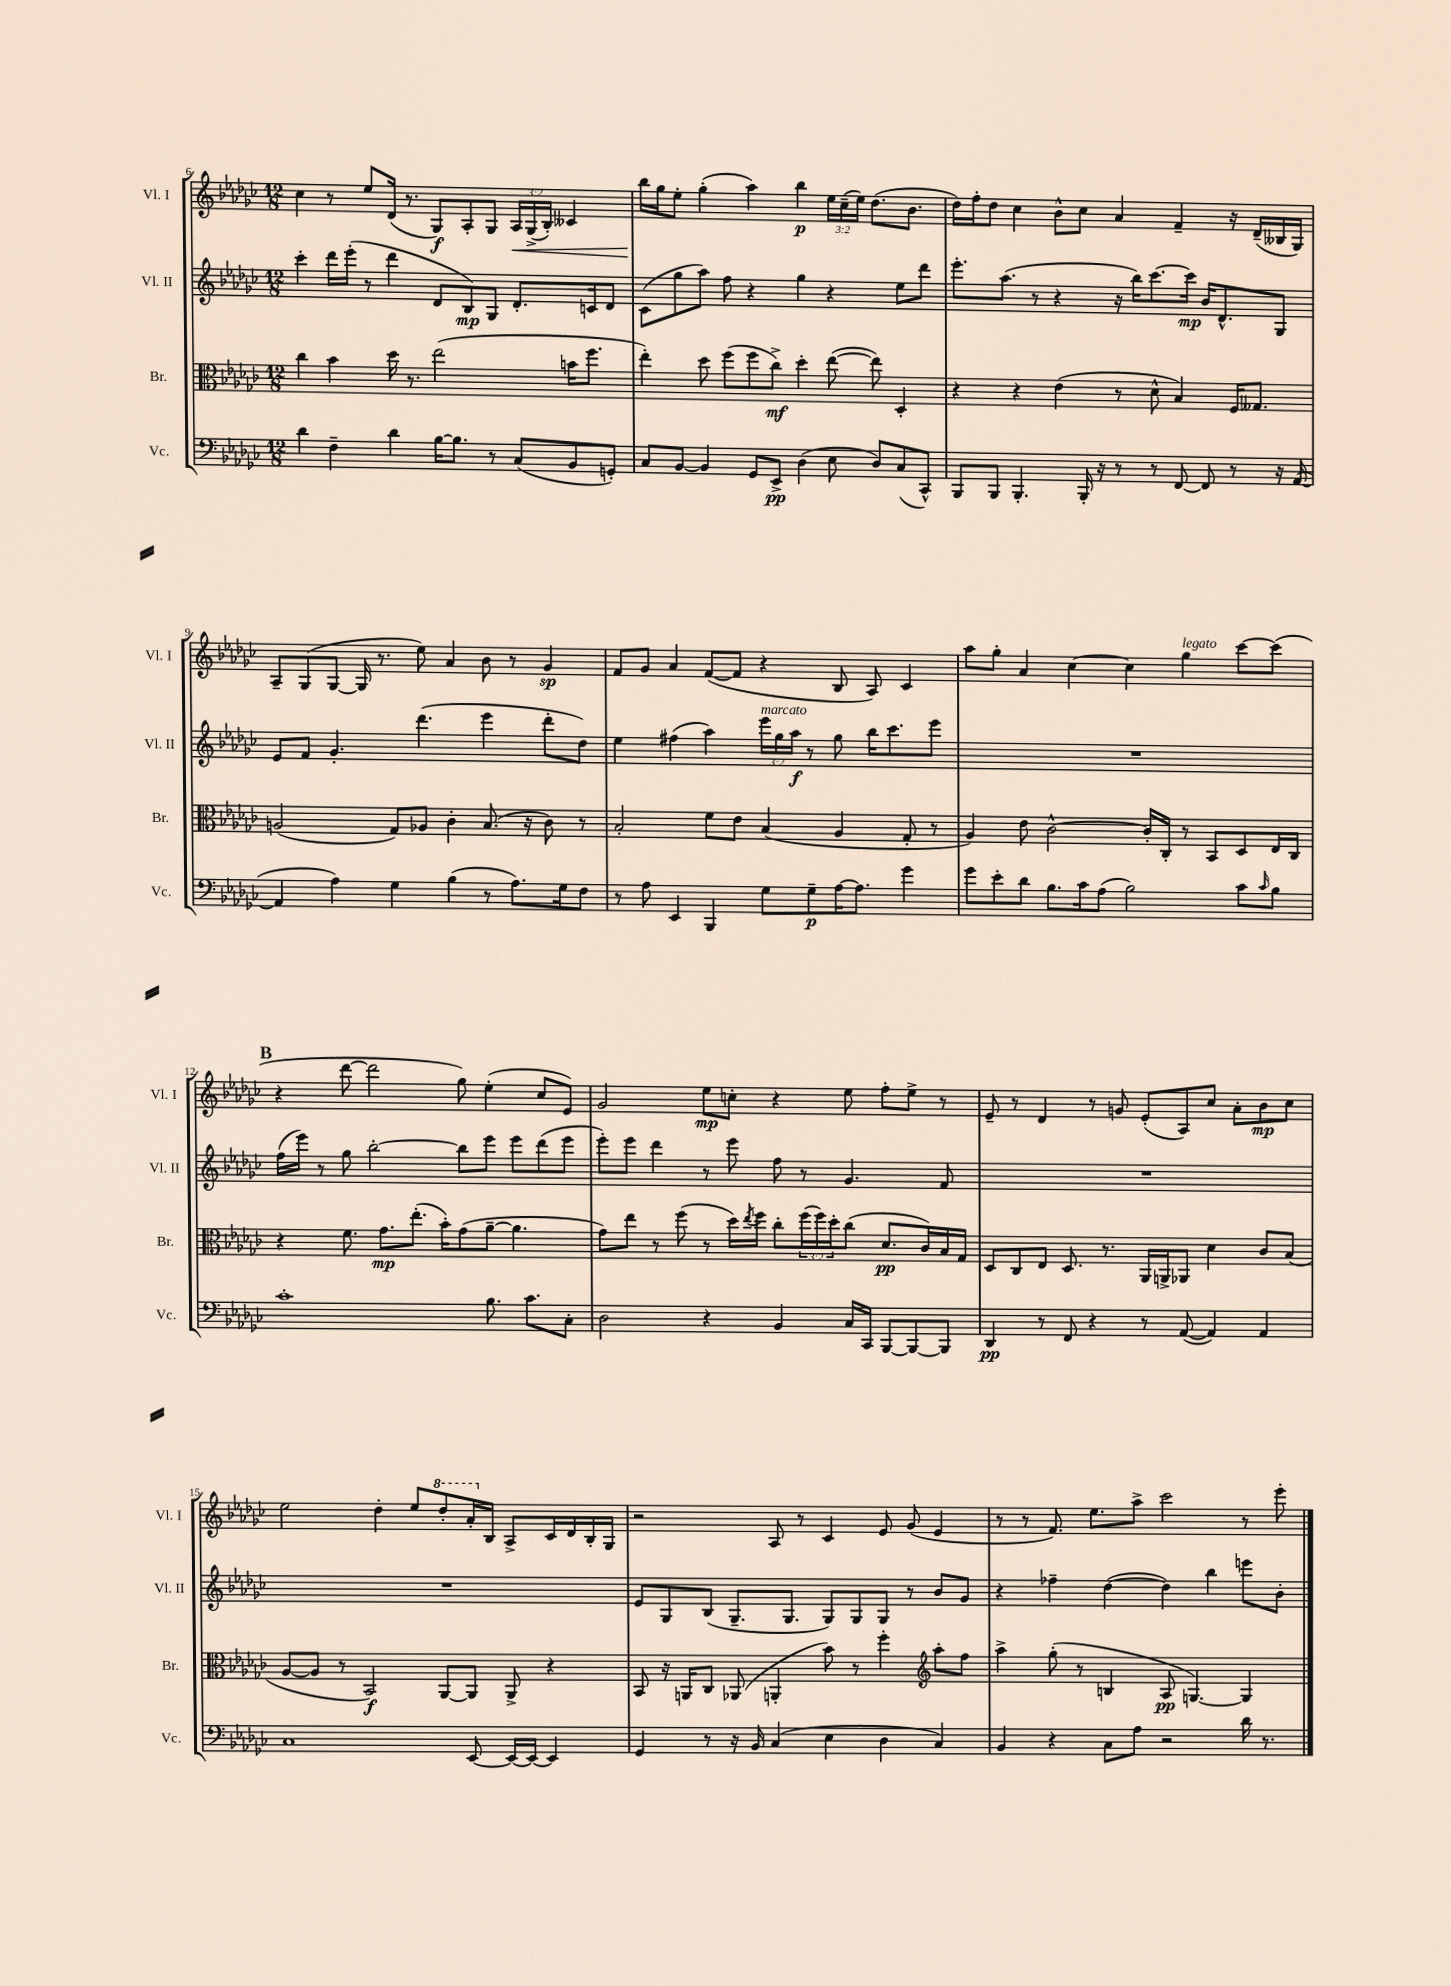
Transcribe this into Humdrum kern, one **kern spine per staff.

**kern	**kern	**kern	**kern
*staff4	*staff3	*staff2	*staff1
*clefF4	*clefC3	*clefG2	*clefG2
*k[b-e-a-d-g-c-]	*k[b-e-a-d-g-c-]	*k[b-e-a-d-g-c-]	*k[b-e-a-d-g-c-]
*M12/8	*M12/8	*M12/8	*M12/8
4d-	4cc-	4ccc-'	4cc-
4F~	4b-	16ddd-	8r
.	.	(16eee-'	.
.	.	8r	8ee-
4d-	16dd-	4ddd-	(16d-
.	8.r	.	8.r
[16B-	(2ee-	8d-	8G-)
8.B-]	.	.	.
.	.	8B-)	8A-'
8r	.	8G-	8G-
(8C-	.	8.d-'	24A-
.	.	.	(24G-^
.	.	.	24B-')
8BB-	16b	.	4c--
.	8.ff	16c	.
8GG')	.	8d-	.
=	=	=	=
8C-	4ee-')	(8c-	16bb-
.	.	.	16gg-
[8BB-	.	8gg-	8ee-'
4BB-]	8dd-	8aa-)	(4gg-'
.	(8ff	8ff	.
8GG-	8ff	4r	4aa-)
8EE-^	8cc-^)	.	.
(4D-	4dd-'	4gg-	4bb-
8E-	([8ee-	4r	24ee-
.	.	.	(24cc-~
.	.	.	24ee-)
8D-)	8ee-])	.	(8.dd-
(8C-	4D-'	8ee-	.
.	.	.	8.b-
8CC-^^)	.	8ddd-	.
=	=	=	=
8BBB-	4r	8.eee-'	16dd-)
.	.	.	16ff'
8BBB-	.	.	8dd-
.	.	(8.aa-	.
4.BBB-'	4r	.	4cc-
.	.	8r	.
.	(4e-	4r	8b-^^
16BBB-'	.	.	8cc-
16r	.	.	.
8r	8r	16r	4a-
.	.	16bb-)	.
8r	8d-^^	[8.ccc-	.
[8FF	4B-)	.	4f~
.	.	16ccc-]	.
8FF]	.	16b-	.
.	.	8.d-^^	.
8r	16F	.	16r
.	8.G--	.	(16d-~
16r	.	8G-	16B--
([16AA-	.	.	16G-)
=	=	=	=
4AA-]	(2A	8e-	8A-~
.	.	8f	(8G-
4A-)	.	4.g-'	[8G-
.	.	.	16G-]
.	.	.	8.r
4G-	8G-)	.	.
.	8A-	(4.ddd-	8ee-)
(4B-	4c-'	.	4a-
8r	(8.B-	4eee-	8b-
8.A-)	.	.	8r
.	16r	.	.
.	8c-)	8ddd-'	4g-
16G-	.	.	.
8F	8r	8dd-)	.
=	=	=	=
8r	2B-'	4ee-	8f
8A-	.	.	8g-
4EE-	.	(4ff#	4a-
4BBB-	8f	4aa-)	([8f
.	8e-	.	8f]
8G-	(4B-	24eee-	4r
.	.	24gg-	.
.	.	24aa-	.
8G-~	.	8r	.
[16A-	4A-	8gg-	8B-
8.A-]	.	.	.
.	.	16bb-	8A-)
.	.	8.ccc-	.
4g-	8G-'	.	4c-
.	8r	8eee-	.
=	=	=	=
8g-	4A-)	1.r	8aa-
8e-'	.	.	8gg-'
8d-	8e-	.	4a-
8.B-	[2c-^^	.	.
.	.	.	[4cc-
16c-	.	.	.
(8A-	.	.	.
2B-)	.	.	4cc-]
.	16c-']	.	.
.	16C-'	.	.
.	8r	.	4gg-
.	8BB-	.	.
8c-	8D-	.	[8ccc-
16qqc-	.	.	.
8B-	16E-	.	(8ccc-]
.	16C-	.	.
=	=	=	=
1c-'	4r	(16ff	4r
.	.	16eee-)	.
.	.	8r	.
.	8.f	8gg-	[8ddd-
.	.	[2bb-'	2ddd-]
.	8.g-	.	.
.	(8.ee-'	.	.
.	16b-')	.	.
.	(8g-	8bb-]	8gg-)
8.B-	[8a-~	8eee-	(4ee-'
.	4.a-]	8eee-	.
8.c-	.	.	.
.	.	(8ddd-	8cc-
8C-'	.	8eee-	8e-)
=	=	=	=
2D-	8g-)	8eee-')	2g-
.	8ee-	8eee-	.
.	8r	4ddd-	.
.	(8ff	.	.
4r	8r	8r	8ee-
.	16dd-)	8eee-	8cc'
.	8qee-	.	.
.	16ff	.	.
4BB-	8cc-'	8ff	4r
.	(24ff	8r	.
.	24ff)	.	.
.	24dd-'	.	.
16C-	(8cc-	4.g-	8ee-
16CC-	.	.	.
[8BBB-	8.d-	.	8ff'
8BBB-_	.	.	8ee-^
.	16c-)	.	.
8BBB-]	16B-	8f	8r
.	16G-	.	.
=	=	=	=
4DD-	8D-	1.r	8e-~
.	8C-	.	8r
8r	8E-	.	4d-
8FF	8.D-	.	.
4r	.	.	8r
.	8.r	.	.
.	.	.	8g
8r	16AA-	.	(8e-'
.	16AA^	.	.
([8AA-	8AA-	.	8A-)
4AA-])	4d-	.	8cc-
.	.	.	8a-'
4AA-	8c-	.	8b-
.	(8B-	.	8cc-
=	=	=	=
1C-	[8A-	1.r	2ee-
.	8A-]	.	.
.	8r	.	.
.	2BB-)	.	.
.	.	.	4dd-'
.	.	.	8ee-
.	[8AA-	.	8ddd-'
[8EE-	8AA-]	.	16aa-'
.	.	.	16B-
16EE-_	8AA-^	.	8A-^
16EE-_	.	.	.
4EE-]	4r	.	16c-
.	.	.	16d-
.	.	.	16B-'
.	.	.	16G-
=	=	=	=
4GG-	8BB-	8e-	2r
.	16r	8G-	.
.	16AA	.	.
8r	8C-	(8B-	.
16r	(8AA-	8.G-~	.
16BB-	.	.	.
(4C-	4AA'	.	8A-
.	.	8.G-	.
.	.	.	8r
4E-	8b-)	8G-)	4c-
.	8r	8G-	.
4D-	4ff'	8G-	8e-
.	.	8r	(8g-
*	*clefG2	*	*
4C-)	8aa-'	8b-	4e-
.	8ff	8g-	.
=	=	=	=
4BB-	4aa-^	4r	8r
.	.	.	8r
4r	(8gg-'	4ff-~	8.f)
.	8r	.	.
.	.	.	8.ee-
8C-	4B	([4dd-	.
8A-	.	.	8aa-^
2r	8A-	4dd-])	2ccc-
.	[4.G)	.	.
.	.	4bb-	.
16d-	4G]	8eee	8r
8.r	.	.	.
.	.	8b-'	8eee-'
==	==	==	==
*-	*-	*-	*-
